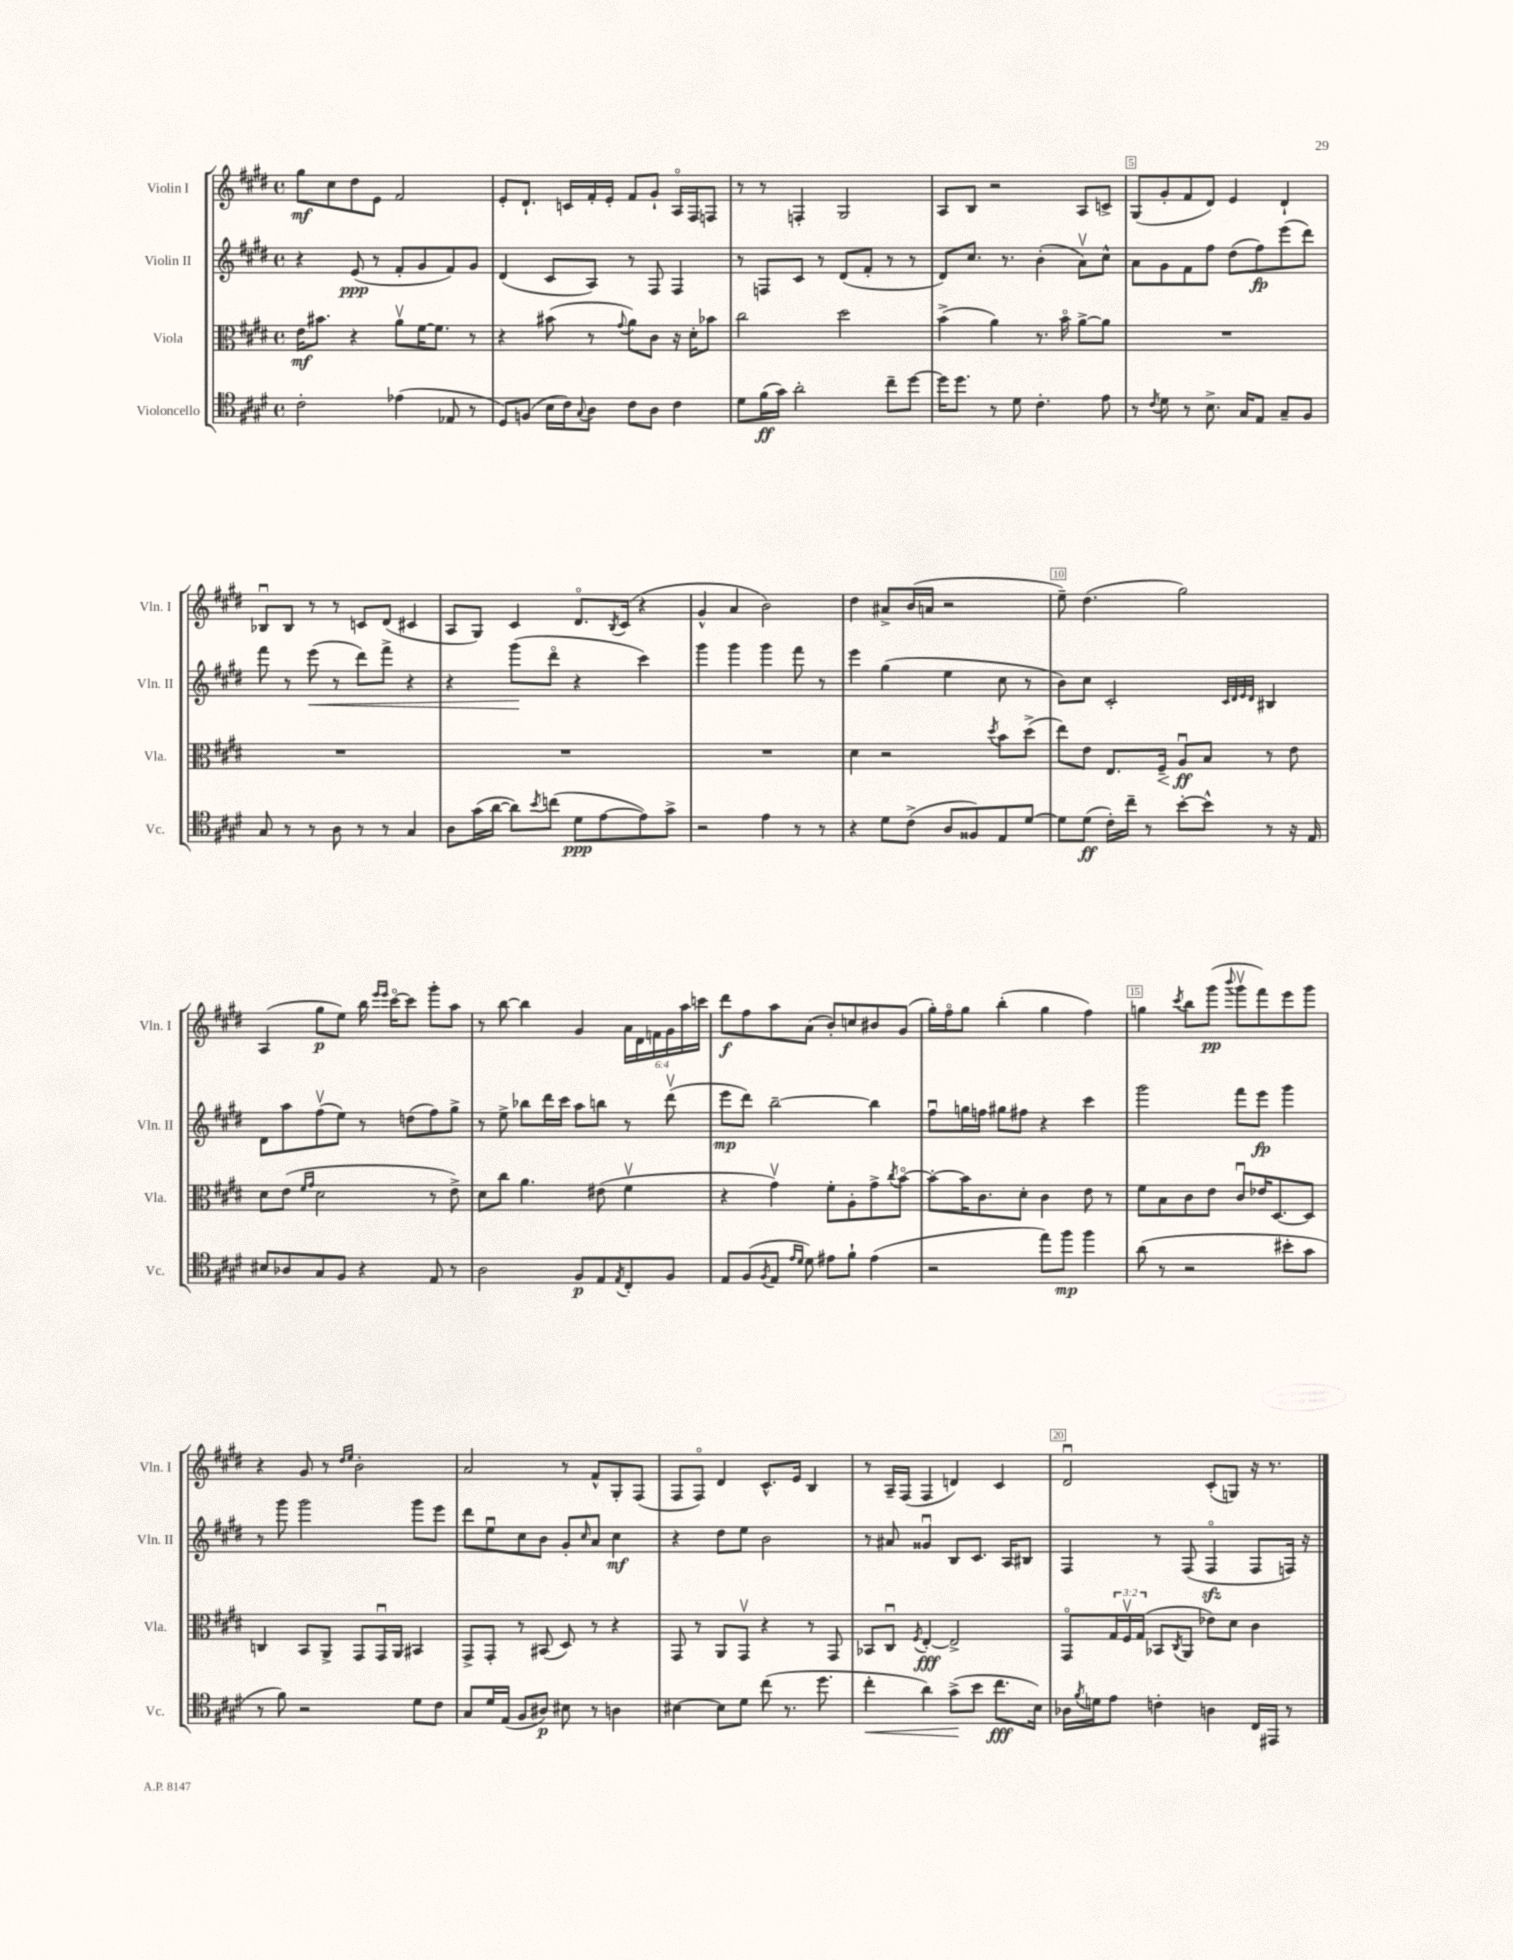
<<
\new StaffGroup <<
\new Staff = "s0" \with { instrumentName = "Violin I" shortInstrumentName = "Vln. I" } {
    \clef treble \key e \major \defaultTimeSignature \time 4/4 \override Staff.TupletNumber.text = #tuplet-number::calc-fraction-text
    gis''8\mf cis''8 dis''8 e'8 fis'2 |
    e'8-. dis'8.-! c'16 fis'16-. e'16-. fis'8 gis'8-! a16\flageolet fis16 f8 |
    r8 r8 f4-. gis2 |
    a8 b8 r2 a8 c'8-> |
    gis8( gis'8-. fis'8 dis'8) e'4 dis'4-! |
    bes8\downbow bes8 r8 r8 c'8 dis'8( cis'4 |
    a8 gis8) cis'4 dis'8.\flageolet \acciaccatura { b8 } cis'16( r4 |
    gis'4-^ a'4 b'2) |
    dis''4 ais'8-> b'16( a'16 r2 |
    e''8--) dis''4.( gis''2) |
    a4( gis''8\p e''8) b''16 \grace { e'''16 e'''16 } cis'''16~\flageolet cis'''8 gis'''8-. a''8 |
    r8 b''8~ b''4 gis'4 \tuplet 6/4 { a'16 dis'16 f'16 gis'16 a''16 c'''16 } |
    dis'''8\f fis''8 a''8 a'8( b'8-.) c''8 bis'8 gis'8( |
    gis''16-.) fis''16\flageolet gis''8 b''4-.( gis''4 fis''4) |
    g''4 \acciaccatura { cis'''8 } b''8 gis'''8\pp( \appoggiatura { b'''8 } gis'''8\upbow fis'''8) e'''8 gis'''8 |
    r4 gis'8 r8 \grace { dis''16 e''16 } b'2-. |
    a'2 r8 fis'8-^ gis8-. fis8( |
    fis8 fis8\flageolet) dis'4 cis'8.-^ e'16 b4 |
    r8 a16-- fis16( fis4 d'4) cis'4 |
    dis'2\downbow cis'8-.( g8) r16 r8. \bar "|." |
}
\new Staff = "s1" \with { instrumentName = "Violin II" shortInstrumentName = "Vln. II" } {
    \clef treble \key e \major \defaultTimeSignature \time 4/4
    r4 e'8\ppp( r8 fis'8-. gis'8 fis'8) gis'8 |
    dis'4( cis'8 a8) r8 fis8 fis4 |
    r8 f8 cis'8 r8 dis'8( fis'8-. r8 r8 |
    dis'8) cis''8. r8. b'4-.( a'8\upbow) cis''8-^ |
    a'8 gis'8 fis'8 fis''8 dis''8( fis''8\fp) e'''8( dis'''8) |
    fis'''8 r8 e'''8\<( r8 dis'''8) fis'''8-> r4 |
    r4 gis'''8\!( dis'''8\flageolet r4 cis'''4) |
    gis'''4 gis'''4 gis'''4 fis'''8 r8 |
    e'''4 gis''4( e''4 cis''8 r8 |
    b'8) cis''8 cis'2-. \grace { cis'32 dis'32 e'32 dis'32 } bis4 |
    dis'8 a''8 fis''8\upbow( e''8) r8 d''8( fis''8) gis''8-> |
    r8 e''8-> bes''8 dis'''16 cis'''16 a''8 b''8 r8 dis'''8\upbow( |
    e'''8\mp dis'''8) b''2~-- b''4 |
    fis''8\downbow g''16 f''16 gis''8 fis''8 r4 cis'''4 |
    gis'''2 fis'''8 e'''8\fp gis'''4 |
    r8 gis'''8 gis'''2 gis'''8 e'''8 |
    dis'''8 e''8\downbow cis''8 b'8 gis'8-. \grace { cis''16 } a'8 cis''4\mf |
    r4 dis''8 e''8 b'2 |
    r8 ais'8 gisis'4\downbow b8 cis'8. a16 bis8 |
    fis4 r8 fis8( fis4\flageolet\sfz fis8 f16) r16 \bar "|." |
}
\new Staff = "s2" \with { instrumentName = "Viola" shortInstrumentName = "Vla." } {
    \clef alto \key e \major \defaultTimeSignature \time 4/4 \override Staff.TupletNumber.text = #tuplet-number::calc-fraction-text
    e'16\mf bis'8. r4 a'8\upbow fis'16~ fis'8. r8 |
    r4 bis'8( r8 \appoggiatura { gis'8 } a'8) cis'8 r16 dis'16-. bes'8 |
    cis''2 dis''2 |
    b'4->( a'4) r8. b'16\flageolet a'8~-> a'8 |
    R1 |
    R1 |
    R1 |
    R1 |
    dis'4 r2 \acciaccatura { dis''8 } b'8 dis''8->( |
    e''8) e'8 e8. fis16--\< a8\downbow\ff\! b8 r8 e'8 |
    dis'8 e'8( \grace { fis'16 gis'16 } dis'2 r8 e'8->) |
    dis'8 cis''8 a'4. eis'8( fis'4\upbow |
    r4 gis'4\upbow) fis'8-. a8-. gis'8-> \acciaccatura { cis''8 } b'8~\flageolet |
    b'8~-. b'16 cis'8. dis'8-. cis'4 e'8 r8 |
    fis'8 b8 cis'8 e'8 cis'8\downbow ees'16 dis8.~ dis8 |
    c4 b,8 a,8-> gis,8 gis,16\downbow a,16 bis,4 |
    gis,8-> gis,8-. r8 bis,8( dis8) r8 r4 |
    gis,8 r8 a,8 gis,8\upbow r4 r8 gis,8 |
    bes,8 cis8\downbow \acciaccatura { fis8 } e4~-.\fff e2-> |
    gis,8\flageolet \tuplet 3/2 { gis16 fis16\upbow gis16( } bes,8 \acciaccatura { cis8 } a,8 ees'8) dis'8 cis'4 \bar "|." |
}
\new Staff = "s3" \with { instrumentName = "Violoncello" shortInstrumentName = "Vc." } {
    \clef tenor \key e \major \defaultTimeSignature \time 4/4
    cis'2-. ees'4( ees8 r8 |
    dis8) f8( b16 cis'16) \appoggiatura { gis8 } a8 cis'8 a8 cis'4 |
    dis'8 fis'16\ff( gis'16) a'2-. cis''8-- dis''8~ |
    dis''16 dis''8. r8 dis'8 cis'4.-. e'8 |
    r8 \acciaccatura { cis'8 } dis'8 r8 b8.-> gis16 e8 gis8-- fis8 |
    gis8 r8 r8 a8 r8 r8 gis4 |
    a8 gis'16( a'16~ a'8) \acciaccatura { b'8 } c''8( dis'8\ppp e'8~ e'8) gis'8-> |
    r2 e'4 r8 r8 |
    r4 dis'8 cis'8->( a8 fisis8) e8 dis'8~ |
    dis'8 dis'8\ff( cis'16-.) cis''16-- r8 b'8~-. b'8-^ r8 r16 e16 |
    bis8 aes8 gis8 fis8 r4 e8 r8 |
    a2 fis8\p e8 \acciaccatura { e8 } cis8-. fis8 |
    e8 fis8( \acciaccatura { fis8 } e8 \grace { e'16 dis'16 } dis'8) eis'8 fis'8-! eis'4( |
    r2 e''8) fis''8\mp fis''4 |
    a'8( r8 r2 bis'8-. gis'8 |
    r8 fis'8) r2 dis'8 cis'8 |
    gis8 dis'16 e16( fis8 ais8\p) bis8 r8 a4 |
    bis4~ bis8 dis'8 cis''8( r8. dis''8. |
    cis''4-.\< a'4) gis'8->\!( b'8 cis''8.\fff b16) |
    aes16 \acciaccatura { fis'8 } d'16 e'8 c'4-. a4 cis16 eis,16 r8 \bar "|." |
}
>>
>>
\layout { \context { \Score \override BarNumber.break-visibility = ##(#f #t #t) barNumberVisibility = #(every-nth-bar-number-visible 5) \override BarNumber.stencil = #(make-stencil-boxer 0.1 0.3 ly:text-interface::print) } }
